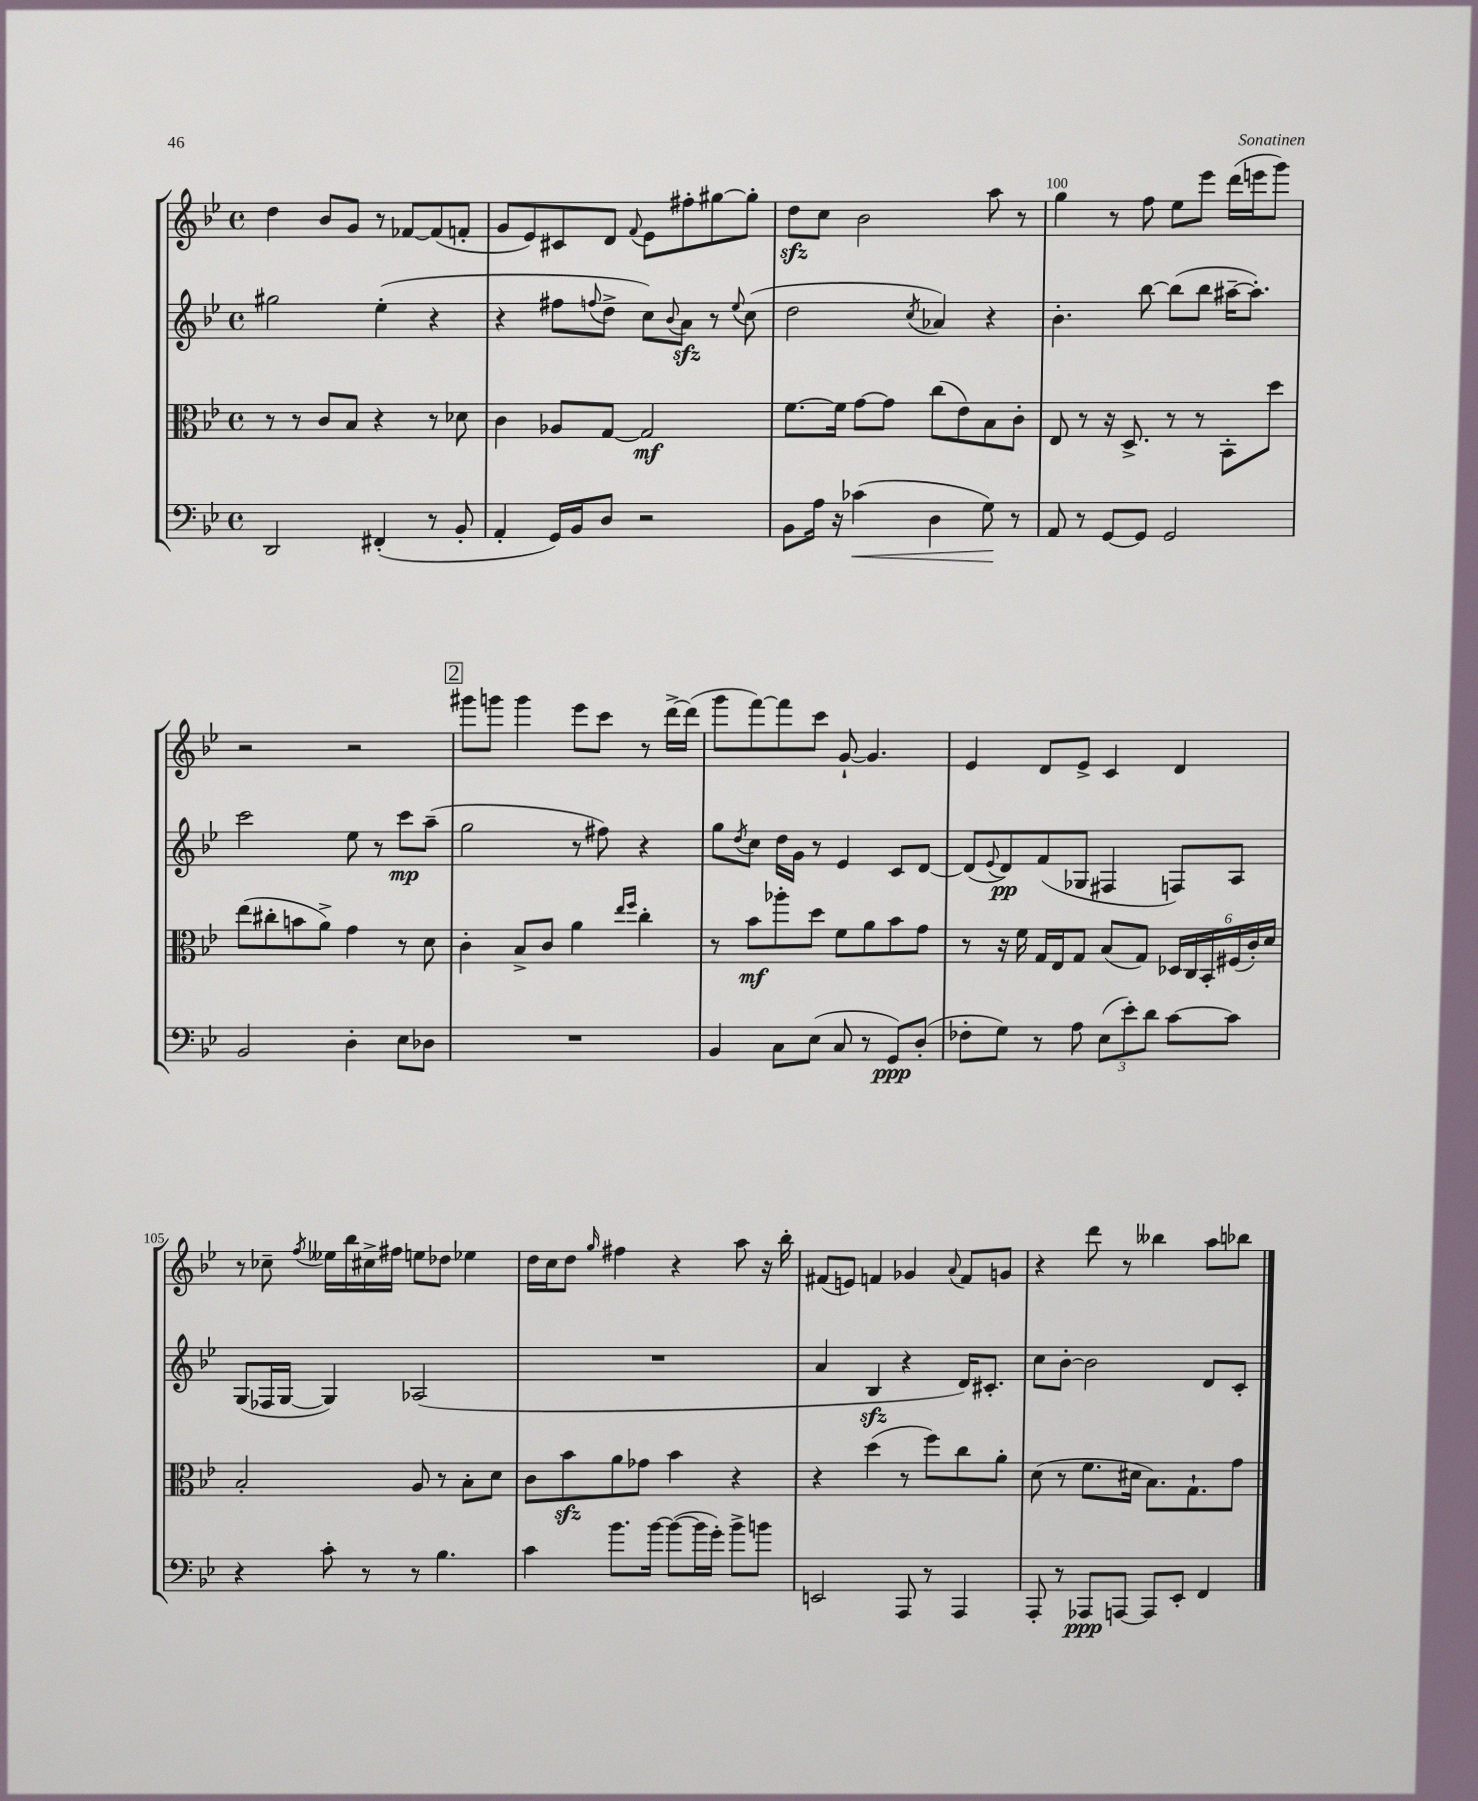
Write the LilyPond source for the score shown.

<<
\new StaffGroup <<
\new Staff = "s0" {
    \clef treble \key bes \major \defaultTimeSignature \time 4/4
    d''4 bes'8 g'8 r8 fes'8~ fes'8( f'8-. |
    g'8 ees'8) cis'8 d'8 \appoggiatura { f'8 } ees'8 fis''8-. gis''8~ gis''8-. |
    d''8\sfz c''8 bes'2 a''8 r8 |
    g''4 r8 f''8 ees''8 ees'''8 d'''16( e'''16 g'''8) |
    r2 r2 |
    \mark \markup { \box "2" } gis'''8 g'''8 g'''4 ees'''8 c'''8 r8 d'''16~-> d'''16( |
    g'''8 f'''8~) f'''8 c'''8 g'8~-! g'4. |
    ees'4 d'8 ees'8-> c'4 d'4 |
    r8 ces''8-- \acciaccatura { f''8 } eeses''16 bes''16 cis''16-> fis''16 e''8 des''8 ees''4 |
    d''16 c''16 d''8 \grace { g''16 } fis''4 r4 a''8 r16 bes''16-. |
    fis'8( e'8) f'4 ges'4 \appoggiatura { a'8 } f'8 g'8 |
    r4 d'''8 r8 beses''4 a''8 bes''8 \bar "|." |
}
\new Staff = "s1" {
    \clef treble \key bes \major \defaultTimeSignature \time 4/4
    gis''2 ees''4-.( r4 |
    r4 fis''8 \appoggiatura { f''8 } d''8-> c''8) \appoggiatura { bes'8 } a'8\sfz r8 \appoggiatura { ees''8 } c''8( |
    d''2 \acciaccatura { c''8 } aes'4) r4 |
    bes'4.-. bes''8~ bes''8( bes''8 ais''16~-- ais''8.-.) |
    c'''2 ees''8 r8 c'''8\mp a''8--( |
    \mark \markup { \box "2" } g''2 r8 fis''8) r4 |
    g''8 \acciaccatura { d''8 } c''8 d''16 g'16 r8 ees'4 c'8 d'8~ |
    d'8( \appoggiatura { ees'8 } d'8\pp) f'8( ges8 fis4 f8) a8 |
    g8( fes16 g16~ g4) aes2( |
    R1 |
    a'4 bes4\sfz r4 d'16) cis'8.-. |
    c''8 bes'8~-. bes'2 d'8 c'8-. \bar "|." |
}
\new Staff = "s2" {
    \clef alto \key bes \major \defaultTimeSignature \time 4/4
    r8 r8 c'8 bes8 r4 r8 des'8 |
    c'4 aes8 g8~ g2\mf |
    f'8.~ f'16 g'8~ g'8 c''8( ees'8) bes8 c'8-. |
    ees8 r8 r16 d8.-> r8 r8 bes,8-. d''8 |
    ees''8( cis''8-. b'8 a'8->) g'4 r8 d'8 |
    \mark \markup { \box "2" } c'4-. bes8-> c'8 a'4 \grace { ees''16 f''16 } c''4-. |
    r8 bes'8\mf aes''8-. d''8 f'8 a'8 bes'8 g'8 |
    r8 r16 f'16 g16 ees16 g8 bes8( g8) \tuplet 6/4 { des16 c16 bes,16-. fis16( c'16-.) d'16 } |
    bes2-. a8 r8 bes8-. d'8 |
    c'8 bes'8\sfz a'8 ges'8 bes'4 r4 |
    r4 d''4( r8 f''8) c''8 a'8-. |
    d'8( r8 f'8. dis'16 bes8.) g8.-! g'8 \bar "|." |
}
\new Staff = "s3" {
    \clef bass \key bes \major \defaultTimeSignature \time 4/4
    d,2 fis,4-.( r8 bes,8-. |
    a,4-. g,16) bes,16 d8 r2 |
    bes,8 a16 r16 ces'4\<( d4 g8\!) r8 |
    a,8 r8 g,8~ g,8 g,2 |
    bes,2 d4-. ees8 des8 |
    \mark \markup { \box "2" } R1 |
    bes,4 c8 ees8( c8 r8 g,8\ppp) d8-.( |
    fes8-. g8) r8 a8 \tuplet 3/2 { ees8( ees'8-.) d'8 } c'8~ c'8 |
    r4 c'8-. r8 r8 bes4. |
    c'4 bes'8. bes'16~ bes'8~( bes'16 g'16-.) bes'8-> b'8 |
    e,2 a,,8 r8 a,,4 |
    a,,8-. r8 aes,,8\ppp a,,8~ a,,8 ees,8-. f,4 \bar "|." |
}
>>
>>
\layout { \context { \Score currentBarNumber = #97 \override BarNumber.break-visibility = ##(#f #t #t) barNumberVisibility = #(every-nth-bar-number-visible 5) } }
